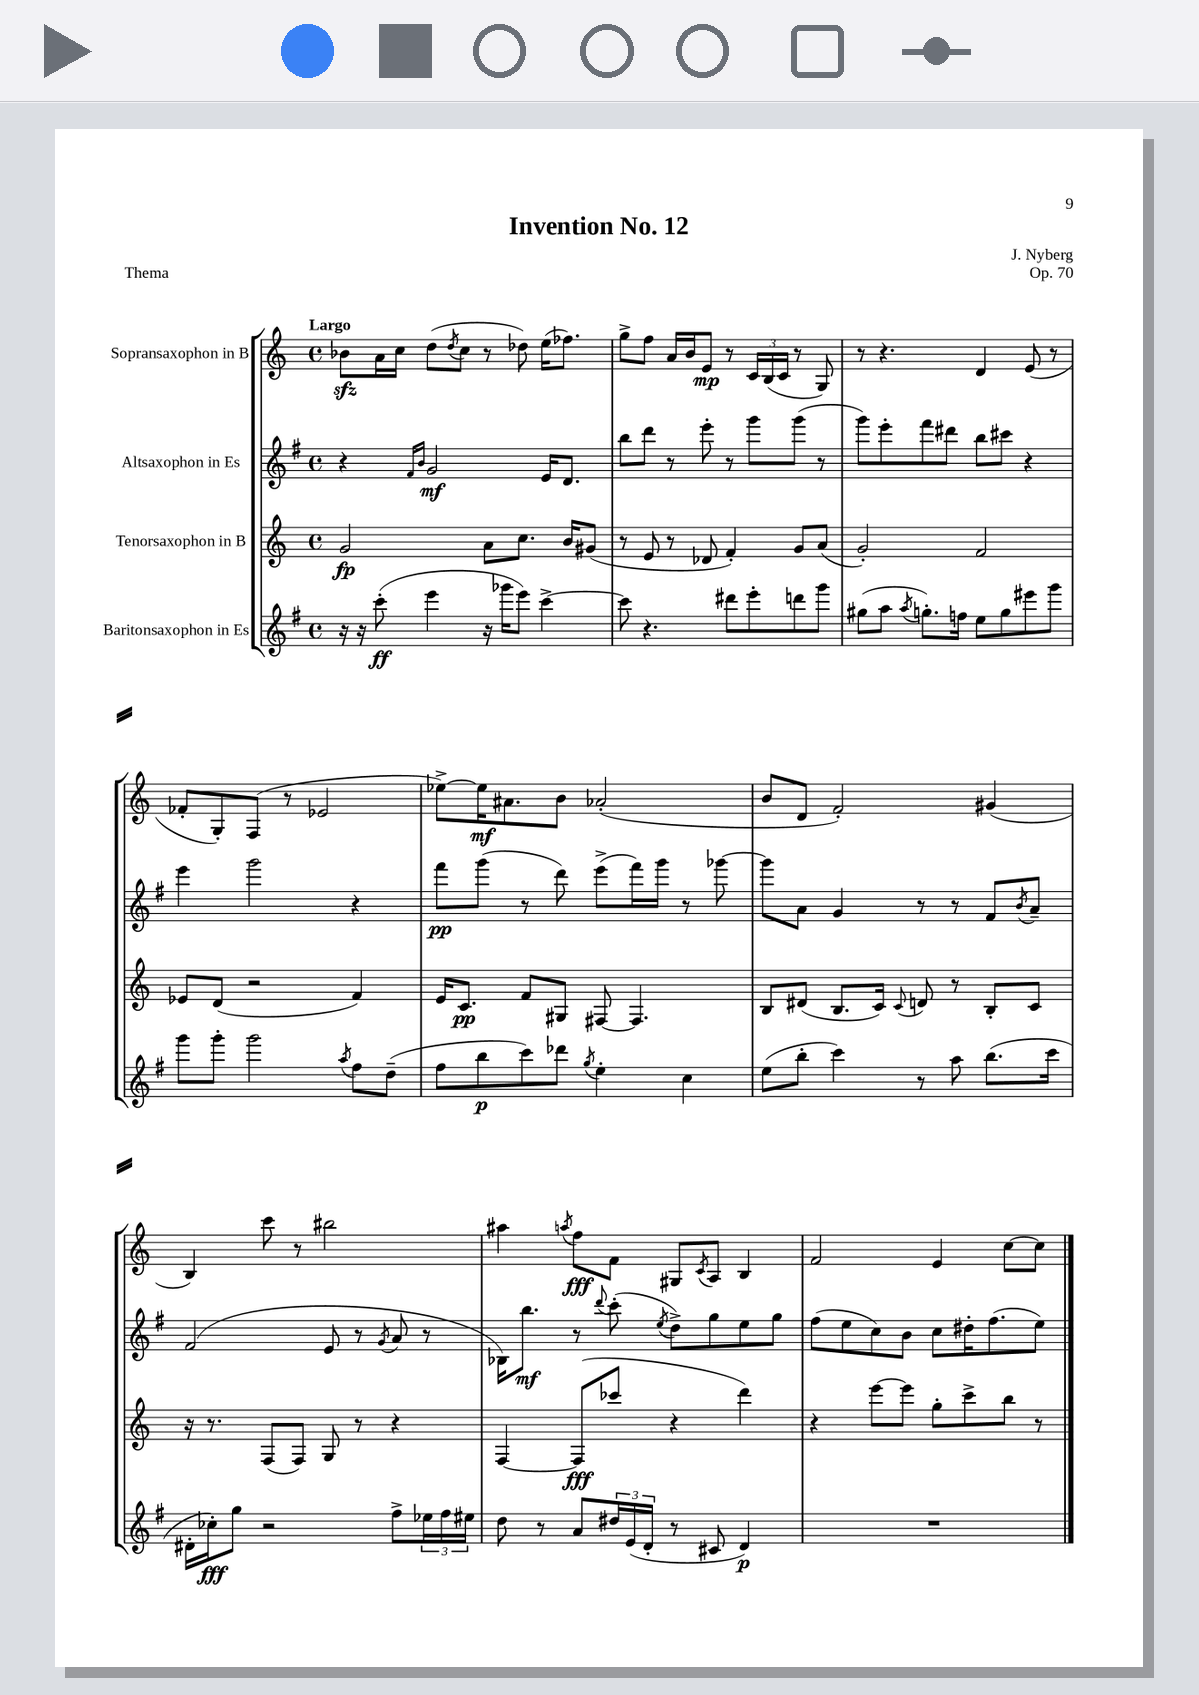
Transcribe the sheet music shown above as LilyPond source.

\header { title = "Invention No. 12" composer = "J. Nyberg" opus = "Op. 70" piece = "Thema" }
<<
\new StaffGroup <<
\new Staff = "s0" \with { instrumentName = "Sopransaxophon in B" } {
    \clef treble \key c \major \defaultTimeSignature \time 4/4 \tempo "Largo"
    bes'8\sfz a'16 c''16 d''8( \acciaccatura { d''8 } c''8 r8 des''8) e''16( fes''8.) |
    g''8-> f''8 a'16 b'16 e'8\mp r8 \tuplet 3/2 { c'16 b16( c'16 } r8 g8) |
    r8 r4. d'4 e'8( r8 |
    fes'8-. g8-.) f8( r8 ees'2 |
    ees''8~->) ees''16\mf ais'8. b'8 aes'2-.( |
    b'8 d'8 f'2-.) gis'4( |
    b4) c'''8 r8 bis''2 |
    ais''4 \acciaccatura { a''8 } f''8\fff f'8 gis8 \acciaccatura { c'8 } a8 b4 |
    f'2 e'4 c''8~ c''8 \bar "|." |
}
\new Staff = "s1" \with { instrumentName = "Altsaxophon in Es" } {
    \clef treble \key g \major \defaultTimeSignature \time 4/4
    r4 \grace { fis'16 b'16 } g'2\mf e'16 d'8. |
    b''8 d'''8 r8 e'''8-. r8 g'''8 g'''8( r8 |
    g'''8) e'''8-. fis'''8 dis'''8 b''8 cis'''8 r4 |
    e'''4 g'''2 r4 |
    fis'''8\pp g'''8( r8 d'''8) e'''8->( fis'''16) g'''16 r8 ges'''8~ |
    ges'''8 a'8 g'4 r8 r8 fis'8 \acciaccatura { b'8 } a'8-- |
    fis'2( e'8 r8 \acciaccatura { g'8 } a'8 r8 |
    bes16) b''8.\mf r8 \appoggiatura { d'''8 } c'''8-.( \acciaccatura { e''8 } d''8->) g''8 e''8 g''8 |
    fis''8( e''8 c''8) b'8 c''8 dis''16-. fis''8.( e''8) \bar "|." |
}
\new Staff = "s2" \with { instrumentName = "Tenorsaxophon in B" } {
    \clef treble \key c \major \defaultTimeSignature \time 4/4
    g'2\fp a'8 c''8. b'16 gis'8( |
    r8 e'8 r8 des'8 f'4-.) g'8 a'8( |
    g'2-.) f'2 |
    ees'8 d'8( r2 f'4) |
    e'16 c'8.\pp f'8 gis8 fis8~ fis4. |
    b8 dis'8( b8. c'16) \appoggiatura { c'8 } d'8 r8 b8-. c'8 |
    r16 r8. f8( f8) g8 r8 r4 |
    f4~ f8\fff( ces'''8 r4 d'''4) |
    r4 e'''8~ e'''8 g''8-. c'''8-> b''8 r8 \bar "|." |
}
\new Staff = "s3" \with { instrumentName = "Baritonsaxophon in Es" } {
    \clef treble \key g \major \defaultTimeSignature \time 4/4
    r16 r16 c'''8-.\ff( e'''4 r16 ges'''16 e'''8) c'''4~-> |
    c'''8 r4. dis'''8 e'''8-. d'''8 g'''8 |
    gis''8( a''8 \acciaccatura { a''8 } g''8.-.) f''16 e''8 g''8 eis'''8 g'''8 |
    g'''8 g'''8-. g'''2 \acciaccatura { a''8 } fis''8 d''8--( |
    fis''8 b''8\p c'''8) des'''8 \acciaccatura { g''8 } e''4-. c''4 |
    e''8( b''8-. c'''4) r8 a''8 b''8.( c'''16 |
    dis'16-. ces''16-.\fff) g''8 r2 fis''8-> \tuplet 3/2 { ees''16 fis''16 eis''16 } |
    d''8 r8 a'8 \tuplet 3/2 { dis''16 e'16( d'16-. } r8 cis'8 d'4\p) |
    R1 \bar "|." |
}
>>
>>
\layout { \context { \Score \remove "Bar_number_engraver" } }
